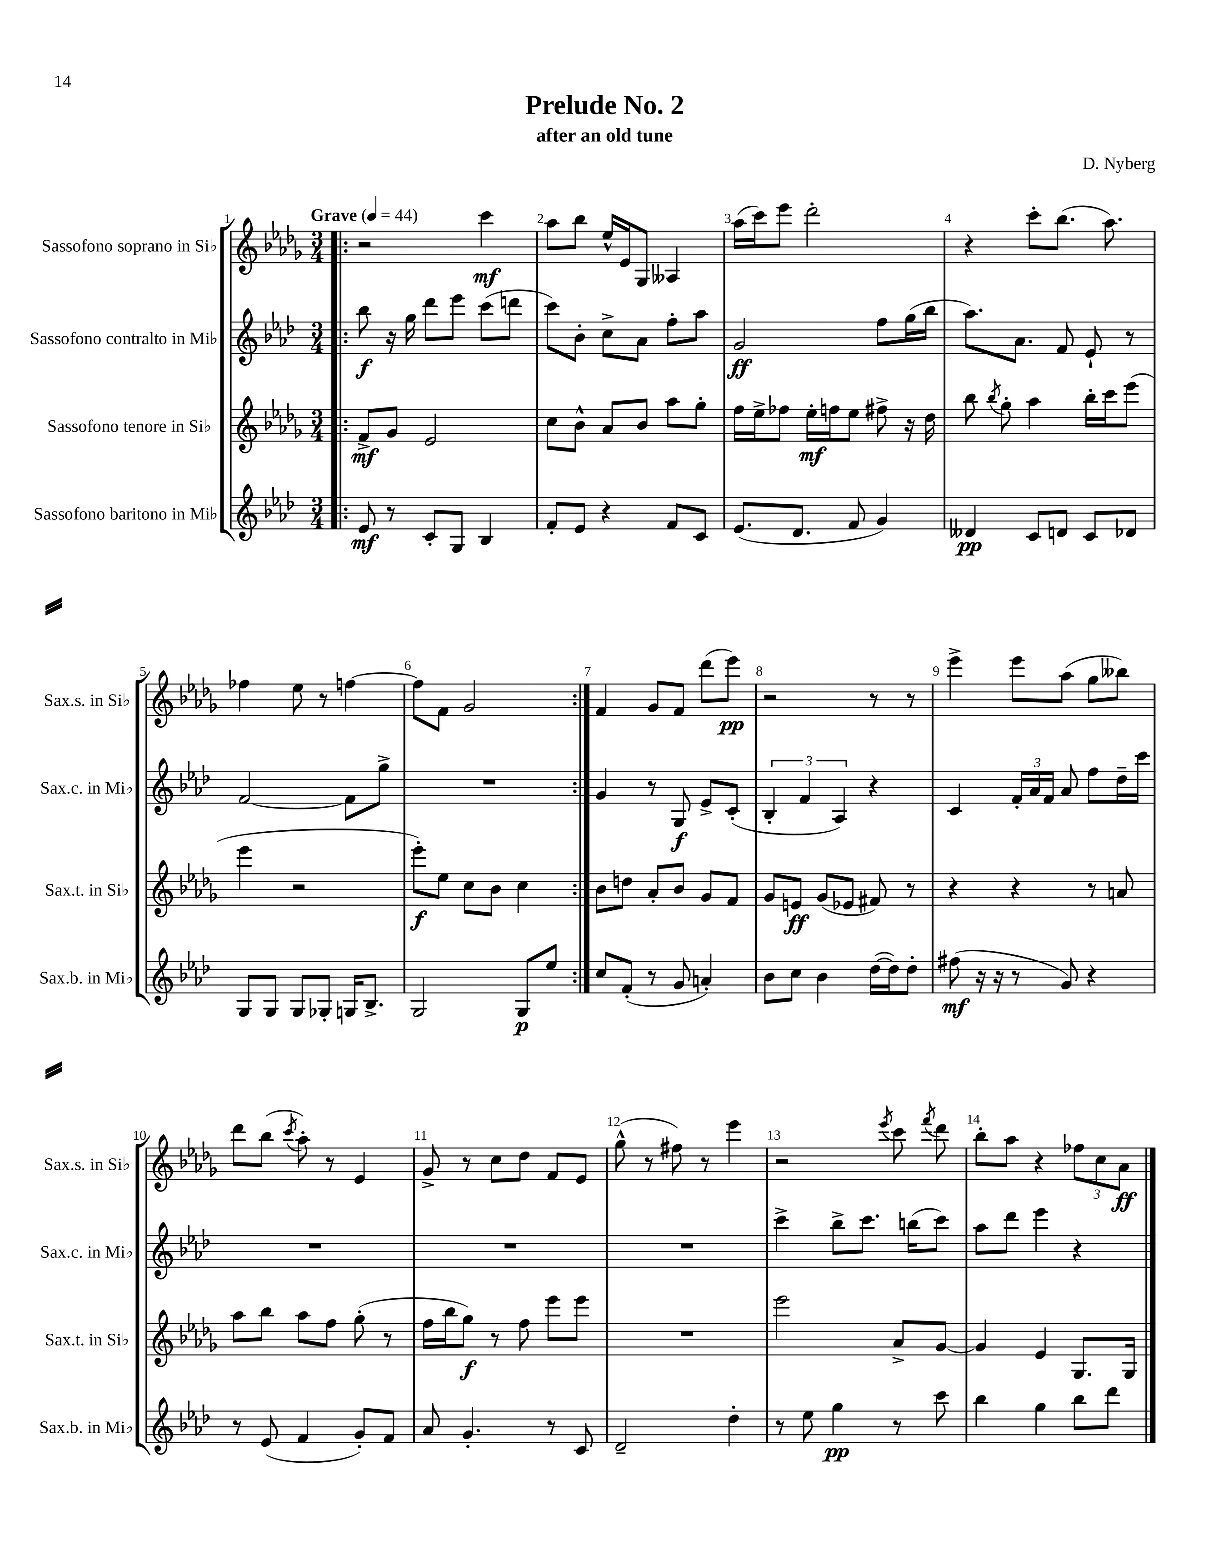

**kern	**kern	**kern	**kern
*staff4	*staff3	*staff2	*staff1
*clefG2	*clefG2	*clefG2	*clefG2
*k[b-e-a-d-]	*k[b-e-a-d-g-]	*k[b-e-a-d-]	*k[b-e-a-d-g-]
*M3/4	*M3/4	*M3/4	*M3/4
*MM44	*MM44	*MM44	*MM44
=!|:	=!|:	=!|:	=!|:
8e-	8f^	8bb-	2r
8r	8g-	16r	.
.	.	16gg	.
8c'	2e-	8ddd-	.
8G	.	8eee-	.
4B-	.	(8ccc	4ccc
.	.	8ddd	.
=	=	=	=
8f'	8cc	8ccc)	8aa-
8e-	8b-^^	8b-'	8bb-
4r	8a-	8cc^	16ee-^^
.	.	.	16e-
.	8b-	8a-	8G-
8f	8aa-	8ff'	4A--
8c	8gg-'	8aa-	.
=	=	=	=
(8.e-	16ff	2g	(16aa-
.	16ee-^	.	16ccc)
.	8ff-	.	8eee-
8.d-	.	.	.
.	16ee-'	.	2ddd-'
.	16ff	.	.
8f	8ee-	.	.
4g)	8ff#^	8ff	.
.	16r	(16gg	.
.	16dd-	16bb-	.
=	=	=	=
4d--	8bb-	8.aa-)	4r
.	8qbb-	.	.
.	8gg-'	.	.
.	.	8.a-	.
8c	4aa-	.	8ccc'
8d	.	8f	(8.bb-
8c	16bb-'	8e-`	.
.	16ccc	.	8.aa-)
8d-	(8eee-	8r	.
=	=	=	=
8G	4eee-	[2f	4ff-
8G	.	.	.
8G	2r	.	8ee-
8G-'	.	.	8r
16G	.	8f]	[4ff
8.B-^	.	.	.
.	.	8gg^	.
=	=	=	=
2G	8eee-')	2.r	8ff]
.	8ee-	.	8f
.	8cc	.	2g-
.	8b-	.	.
8G	4cc	.	.
8ee-	.	.	.
=:|!	=:|!	=:|!	=:|!
8cc	8b-	4g	4f
(8f'	8dd	.	.
8r	8a-'	8r	8g-
8g	8b-	8G	8f
4a')	8g-	8e-^	(8ddd-
.	8f	(8c'	8eee-)
=	=	=	=
8b-	8g-	6B-'	2r
8cc	8e	.	.
.	.	6f	.
4b-	(8g-	.	.
.	.	6A-)	.
.	8e-	.	.
([16dd-	8f#)	4r	8r
16dd-])	.	.	.
8dd-'	8r	.	8r
=	=	=	=
(8ff#	4r	4c	4eee-^
16r	.	.	.
16r	.	.	.
8r	4r	24f'	8eee-
.	.	24a-	.
.	.	24f	.
8g)	.	8a-	(8aa-
4r	8r	8ff	8gg-
.	8a	16dd-~	8bb--)
.	.	16ccc	.
=	=	=	=
8r	8aa-	2.r	8ddd-
(8e-	8bb-	.	(8bb-
.	.	.	8qccc
4f	8aa-	.	8aa-')
.	8ff	.	8r
8g')	(8gg-'	.	4e-
8f	8r	.	.
=	=	=	=
8a-	16ff	2.r	8g-^
.	16bb-	.	.
4.g'	8gg-)	.	8r
.	8r	.	8cc
.	8ff	.	8dd-
8r	8eee-	.	8f
8c	8eee-	.	8e-
=	=	=	=
2d-~	2.r	2.r	(8gg-^^
.	.	.	8r
.	.	.	8ff#)
.	.	.	8r
4dd-'	.	.	4eee-
=	=	=	=
8r	2eee-	4ccc^	2r
8ee-	.	.	.
4gg	.	8bb-^	.
.	.	8.ccc	.
.	.	.	8qeee-
8r	8a-^	.	8ccc
.	.	(16bb	.
.	.	.	8qfff
8ccc	[8g-	8ccc)	8ddd-
=	=	=	=
4bb-	4g-]	8aa-	8bb-'
.	.	8ddd-	8aa-
4gg	4e-	4eee-	4r
8bb-	8.G-	4r	12ff-
.	.	.	12cc
8ddd-	.	.	.
.	.	.	12a-
.	16G-	.	.
==	==	==	==
*-	*-	*-	*-
